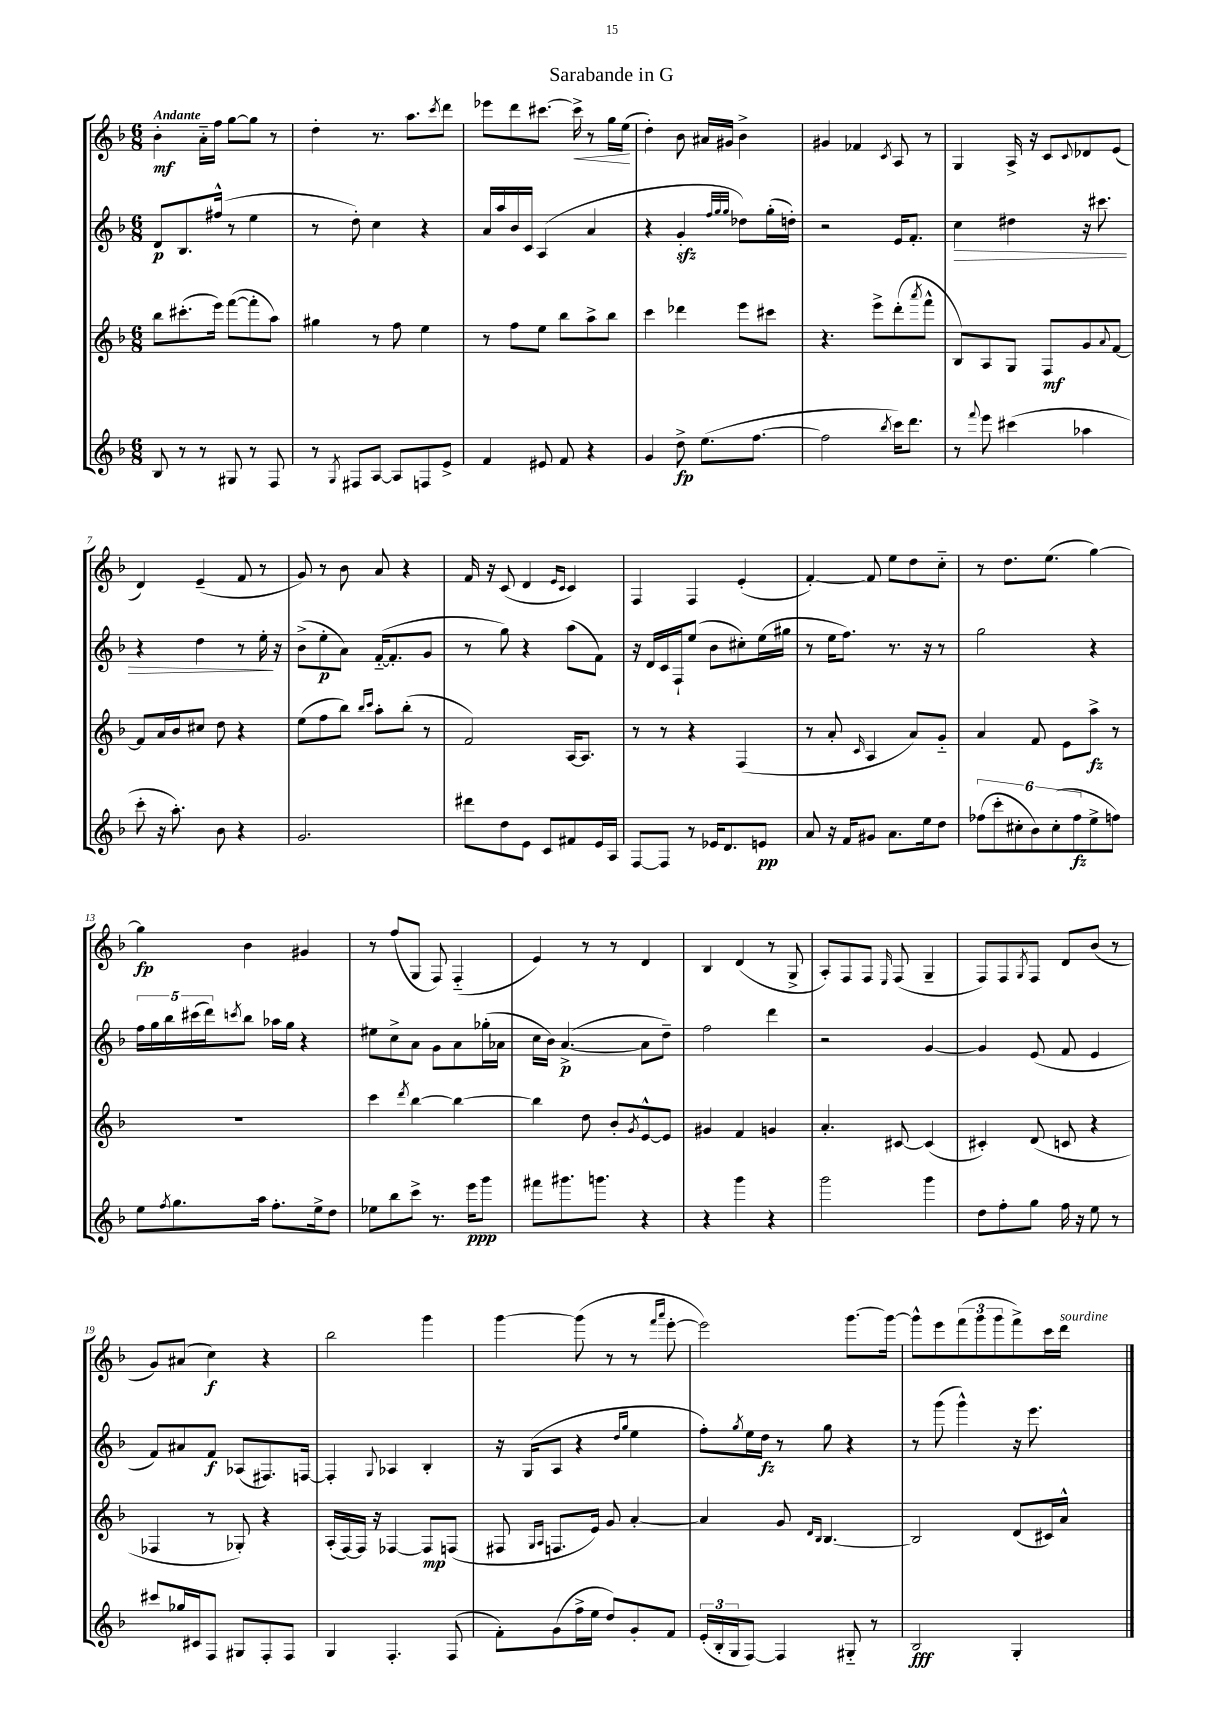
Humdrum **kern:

**kern	**dynam	**kern	**dynam	**kern	**dynam	**kern	**dynam
*part4	*part4	*part3	*part3	*part2	*part2	*part1	*part1
*staff4	*staff4	*staff3	*staff3	*staff2	*staff2	*staff1	*staff1
*clefG2	*	*clefG2	*	*clefG2	*	*clefG2	*
*k[b-]	*	*k[b-]	*	*k[b-]	*	*k[b-]	*
*M6/8	*	*M6/8	*	*M6/8	*	*M6/8	*
=1	=1	=1	=1	=1	=1	=1	=1
!	!	!	!	!	!	!LO:TX:a:B:t=Andante	!
8B-/	.	8bb-\L	.	8d/L	p	4b-'\	mf
8r	.	(8.ccc#X'\	.	8.B-/	.	.	.
8r	.	.	.	.	.	16a\LL	.
.	.	16eee\Jk)	.	(16ff#X^^/Jk	.	16ff\JJ	.
8G#X/	.	([8fff\L	.	8r	.	[8gg\L	.
8r	.	8fff'\]	.	4ee\	.	8gg\J]	.
8F/	.	8aa\J)	.	.	.	8r	.
=2	=2	=2	=2	=2	=2	=2	=2
8r	.	4gg#X\	.	8r	.	4dd'\	.
8qG/	.	.	.	.	.	.	.
8F#X/L	.	.	.	8dd'\)	.	.	.
[8A/J	.	8r	.	4cc\	.	8.r	.
8A/L]	.	8ff\	.	.	.	.	.
.	.	.	.	.	.	8.aa\L	.
8Fn/	.	4ee\	.	4r	.	.	.
.	.	.	.	.	.	8qccc/	.
8e^/J	.	.	.	.	.	8ddd\J	.
=3	=3	=3	=3	=3	=3	=3	=3
4f/	.	8r	.	16a/LL	.	8eee-X\L	.
.	.	.	.	16aa/	.	.	.
.	.	8ff\L	.	16b-/	.	8ddd\	.
.	.	.	.	16c/JJ	.	.	.
8e#X/	.	8ee\J	.	(4A/	.	[8.ccc#X\J	.
8f/	.	8bb-\L	.	.	.	.	.
!	!	!	!	!	!	!	!LO:HP:b
.	.	.	.	.	.	16ccc#^\]	<
4r	.	8aa^\	.	4a/	.	8r	.
.	.	8bb-\J	.	.	.	16gg\LL	.
.	.	.	.	.	.	(16ee\JJ	.
.	.	.	.	.	.	.	[
=4	=4	=4	=4	=4	=4	=4	=4
4g/	.	4ccc\	.	4r	.	4dd'\)	.
8dd^\	fp	4ddd-X\	.	4gzz'/	.	8b-\	.
(8.ee\L	.	.	.	.	.	16a#X/LL	.
.	.	.	.	.	.	16g#X/JJ	.
.	.	.	.	32qqff/LLL	.	.	.
.	.	.	.	32qqgg/	.	.	.
.	.	.	.	32qqgg/JJJ	.	.	.
.	.	8eee\L	.	8dd-X\L)	.	4b-^\	.
[8.ff\J	.	.	.	.	.	.	.
.	.	8ccc#X\J	.	(16gg'\L	.	.	.
.	.	.	.	16ddn'\JJ)	.	.	.
=5	=5	=5	=5	=5	=5	=5	=5
2ff\]	.	4.r	.	2r	.	4g#X/	.
.	.	.	.	.	.	4f-X/	.
.	.	8eee^\L	.	.	.	.	.
8qbb-/	.	.	.	.	.	8qc/	.
16ccc\KL)	.	(8ddd'\	.	16e/KL	.	8A/	.
8.ddd\J	.	.	.	8.f'/J	.	.	.
.	.	8qaaa/	.	.	.	.	.
.	.	8fff^^\J	.	.	.	8r	.
=6	=6	=6	=6	=6	=6	=6	=6
!	!	!	!	!	!LO:HP:b	!	!
8r	.	8B-/L)	.	4cc\	>	4G/	.
8qqfff/	.	.	.	.	.	.	.
8eee\	.	8A/	.	.	.	.	.
(4ccc#X\	.	8G/J	.	4dd#X\	.	16A^/	.
.	.	.	.	.	.	16r	.
.	.	8F/L	mf	.	.	8c/L	.
.	.	.	.	.	.	8qqc/	.
4aa-X\	.	8g/	.	16r	.	8d-X/	.
.	.	.	.	8.ccc#X\	.	.	.
.	.	8qqa/	.	.	.	.	.
.	.	[8f/J	.	.	.	(8e/J	.
!!LO:LB:g=z
=7	=7	=7	=7	=7	=7	=7	=7
8ccc'\	.	8f/L]	.	4r	.	4d/)	.
16r	.	16a/L	.	.	.	.	.
8.aa'\)	.	16b-/J	.	.	.	.	.
.	.	8cc#X/J	.	4dd\	.	(4e~/	.
8b-\	.	8dd\	.	.	.	.	.
4r	.	4r	.	8r	.	8f/	.
.	.	.	.	16ee'\	.	8r	.
.	.	.	.	16r	]	.	.
=8	=8	=8	=8	=8	=8	=8	=8
2.g/	.	(8ee\L	.	(8b-^\L	.	8g/)	.
.	.	8ff\	.	8ee'\	p	8r	.
.	.	8bb-\J)	.	8a\J)	.	8b-\	.
.	.	16qqbb-/LL	.	.	.	.	.
.	.	16qqccc/JJ	.	.	.	.	.
.	.	8aa'\L	.	([16f/KL	.	8a/	.
.	.	.	.	8.f'/]	.	.	.
.	.	(8bb-'\J	.	.	.	4r	.
.	.	8r	.	8g/J	.	.	.
=9	=9	=9	=9	=9	=9	=9	=9
8ddd#X\L	.	2f/)	.	8r	.	16f/	.
.	.	.	.	.	.	16r	.
8dd\	.	.	.	8gg\)	.	(8c/	.
8e\J	.	.	.	4r	.	4d/	.
8c/L	.	.	.	.	.	.	.
.	.	.	.	.	.	16qqe/LL	.
.	.	.	.	.	.	16qqc/JJ	.
8f#X/	.	[16A/KL	.	(8aa\L	.	4c/)	.
.	.	8.A/J]	.	.	.	.	.
16e/L	.	.	.	8f\J)	.	.	.
16A/JJ	.	.	.	.	.	.	.
=10	=10	=10	=10	=10	=10	=10	=10
[8F/L	.	8r	.	16r	.	4F/	.
.	.	.	.	16d/LL	.	.	.
8F/J]	.	8r	.	16c/	.	.	.
.	.	.	.	16F`/J	.	.	.
8r	.	4r	.	(8ee/J	.	4F/	.
16e-X/KL	.	.	.	8b-\L	.	.	.
8.d/	.	.	.	.	.	.	.
.	.	(4F/	.	8cc#X'\)	.	(4e'/	.
8en/J	pp	.	.	(16ee\L	.	.	.
.	.	.	.	16gg#X\JJ	.	.	.
=11	=11	=11	=11	=11	=11	=11	=11
8a/	.	8r	.	8r	.	[4f'/)	.
16r	.	8a'/	.	16ee\KL	.	.	.
16f/KL	.	.	.	8.ff\J)	.	.	.
.	.	16qqc/	.	.	.	.	.
8g#X/J	.	4A/	.	.	.	8f/]	.
8.a\L	.	.	.	8.r	.	8ee\L	.
.	.	8a/L)	.	.	.	8dd\	.
16ee\k	.	.	.	16r	.	.	.
8dd\J	.	8g/J	.	8r	.	8cc\J	.
=12	=12	=12	=12	=12	=12	=12	=12
(12ff-X\L	.	4a/	.	2gg\	.	8r	.
12ccc'\	.	.	.	.	.	.	.
.	.	.	.	.	.	8.dd\L	.
12cc#X'\	.	.	.	.	.	.	.
12b-\)	.	8f/	.	.	.	.	.
.	.	.	.	.	.	(8.ee\J	.
(12cc#'\	.	.	.	.	.	.	.
.	.	8e\L	.	.	.	.	.
12ff-\	fz	.	.	.	.	.	.
8ee^\	.	8aa^\J	fz	4r	.	[4gg\)	.
8ffn\J)	.	8r	.	.	.	.	.
!!LO:LB:g=z
=13	=13	=13	=13	=13	=13	=13	=13
8ee\L	.	2.r	.	20ff\LL	.	4gg\]	fp
.	.	.	.	20gg\	.	.	.
.	.	.	.	20bb-\	.	.	.
8qff/	.	.	.	.	.	.	.
8.gg\	.	.	.	.	.	.	.
.	.	.	.	(20ccc#X\	.	.	.
.	.	.	.	20ddd\J)	.	.	.
.	.	.	.	8qcccn/	.	.	.
.	.	.	.	8bb-\J	.	4b-\	.
16aa\Jk	.	.	.	.	.	.	.
8.ff'\L	.	.	.	16aa-X\LL	.	.	.
.	.	.	.	16gg\JJ	.	.	.
.	.	.	.	4r	.	4g#X/	.
16ee^\k	.	.	.	.	.	.	.
8dd\J	.	.	.	.	.	.	.
=14	=14	=14	=14	=14	=14	=14	=14
8ee-X\L	.	4ccc\	.	8ee#X\L	.	8r	.
8bb-\	.	.	.	8cc^\	.	(8ff/L	.
.	.	8qddd/	.	.	.	.	.
8ccc^\J	.	[4bb-\	.	8a\J	.	8G/J	.
8.r	.	.	.	8g\L	.	8F/)	.
.	.	4bb-\_	.	8a\	.	(4F/	.
16eee\KL	ppp	.	.	.	.	.	.
8ggg\J	.	.	.	(16gg-X'\L	.	.	.
.	.	.	.	16a-X\JJ	.	.	.
=15	=15	=15	=15	=15	=15	=15	=15
8fff#X\L	.	4bb-\]	.	16cc\LL	.	4e/)	.
.	.	.	.	16b-\JJ)	.	.	.
8.ggg#X\	.	.	.	([4.a^/	p	.	.
.	.	8dd\	.	.	.	8r	.
8.gggn\J	.	.	.	.	.	.	.
.	.	8b-'/L	.	.	.	8r	.
.	.	8qg/	.	.	.	.	.
4r	.	[8e^^/	.	8a\L]	.	4d/	.
.	.	8e/J]	.	8dd~\J)	.	.	.
=16	=16	=16	=16	=16	=16	=16	=16
4r	.	4g#X/	.	2ff\	.	4B-/	.
4ggg\	.	4f/	.	.	.	(4d/	.
4r	.	4gn/	.	4ddd\	.	8r	.
.	.	.	.	.	.	8G^/	.
=17	=17	=17	=17	=17	=17	=17	=17
2ggg\	.	4.a'/	.	2r	.	8A'/L)	.
.	.	.	.	.	.	8F/	.
.	.	.	.	.	.	8F/J	.
.	.	.	.	.	.	16qqE/	.
.	.	[8c#X/	.	.	.	(8F/	.
4ggg\	.	(4c#/]	.	[4g/	.	4G~/	.
=18	=18	=18	=18	=18	=18	=18	=18
8dd\L	.	4c#X'/)	.	4g/]	.	8F/L)	.
8ff'\	.	.	.	.	.	8F/	.
.	.	.	.	.	.	8qG/	.
8gg\J	.	(8d/	.	(8e/	.	8F/J	.
16ff\	.	8cn/	.	8f/	.	8d/L	.
16r	.	.	.	.	.	.	.
8ee\	.	4r	.	4e/	.	(8b-/J	.
8r	.	.	.	.	.	8r	.
!!LO:LB:g=z
=19	=19	=19	=19	=19	=19	=19	=19
8ccc#X/L	.	4F-X/	.	8f/L)	.	8g/L)	.
16gg-X/L	.	.	.	8a#X/	.	(8a#X/J	.
16c#X/J	.	.	.	.	.	.	.
8F/J	.	8r	.	8f/J	f	4cc\)	f
8G#X/L	.	8G-X'/)	.	(8A-X/L	.	.	.
8F'/	.	4r	.	8.F#X/)	.	4r	.
8F/J	.	.	.	.	.	.	.
.	.	.	.	[16Fn/Jk	.	.	.
=20	=20	=20	=20	=20	=20	=20	=20
4G/	.	(16A'/LL	.	4F'/]	.	2bb-\	.
.	.	[16F/)	.	.	.	.	.
.	.	16F/JJ]	.	.	.	.	.
.	.	16r	.	.	.	.	.
.	.	.	.	8qqG/	.	.	.
4.F'/	.	[4F-X/	.	4A-X/	.	.	.
.	.	8F-/L]	mp	4B-'/	.	4ggg\	.
(8F/	.	(8Fn/J	.	.	.	.	.
=21	=21	=21	=21	=21	=21	=21	=21
8f'\L)	.	8F#X/	.	16r	.	[4ggg\	.
.	.	.	.	(16G/KL	.	.	.
.	.	16qqG/LL	.	.	.	.	.
.	.	16qqA/JJ	.	.	.	.	.
(8g\	.	8.Fn/L	.	8A/J	.	.	.
16ff^\L	.	.	.	4r	.	(8ggg\]	.
16ee\JJ	.	16e/Jk)	.	.	.	.	.
8dd/L)	.	8g/	.	.	.	8r	.
.	.	.	.	16qqdd/LL	.	.	.
.	.	.	.	16qqgg/JJ	.	.	.
8g'/	.	[4a'/	.	4ee\	.	8r	.
.	.	.	.	.	.	16qqfff/LL	.
.	.	.	.	.	.	16qqaaa/JJ	.
8f/J	.	.	.	.	.	[8eee'\	.
=22	=22	=22	=22	=22	=22	=22	=22
(24e'/LL	.	4a/]	.	8ff'\L)	.	2eee\])	.
24B-'/	.	.	.	.	.	.	.
24G/J	.	.	.	.	.	.	.
.	.	.	.	8qgg/	.	.	.
[8F/J)	.	.	.	16ee\L	.	.	.
.	.	.	.	16dd\JJ	fz	.	.
4F/]	.	8g/	.	8r	.	.	.
.	.	16qqd/LL	.	.	.	.	.
.	.	16qqB-/JJ	.	.	.	.	.
.	.	[4.B-/	.	8gg\	.	.	.
8G#X/	.	.	.	4r	.	[8.ggg\L	.
8r	.	.	.	.	.	.	.
.	.	.	.	.	.	16ggg\Jk_	.
=23	=23	=23	=23	=23	=23	=23	=23
2B-/	fff	2B-/]	.	8r	.	8ggg^^\L]	.
.	.	.	.	(8ggg\	.	8eee\	.
.	.	.	.	4ggg^^\)	.	(12fff\	.
.	.	.	.	.	.	12ggg\	.
.	.	.	.	.	.	12ggg\	.
4G'/	.	(8d/L	.	16r	.	8fff^\)	.
.	.	.	.	8.eee\	.	.	.
.	.	16c#X/L)	.	.	.	16ccc\L	.
!	!	!	!	!	!	!LO:TX:a:i:t=sourdine	!
.	.	16a^^/JJ	.	.	.	16ddd\JJ	.
==	==	==	==	==	==	==	==
*-	*-	*-	*-	*-	*-	*-	*-
